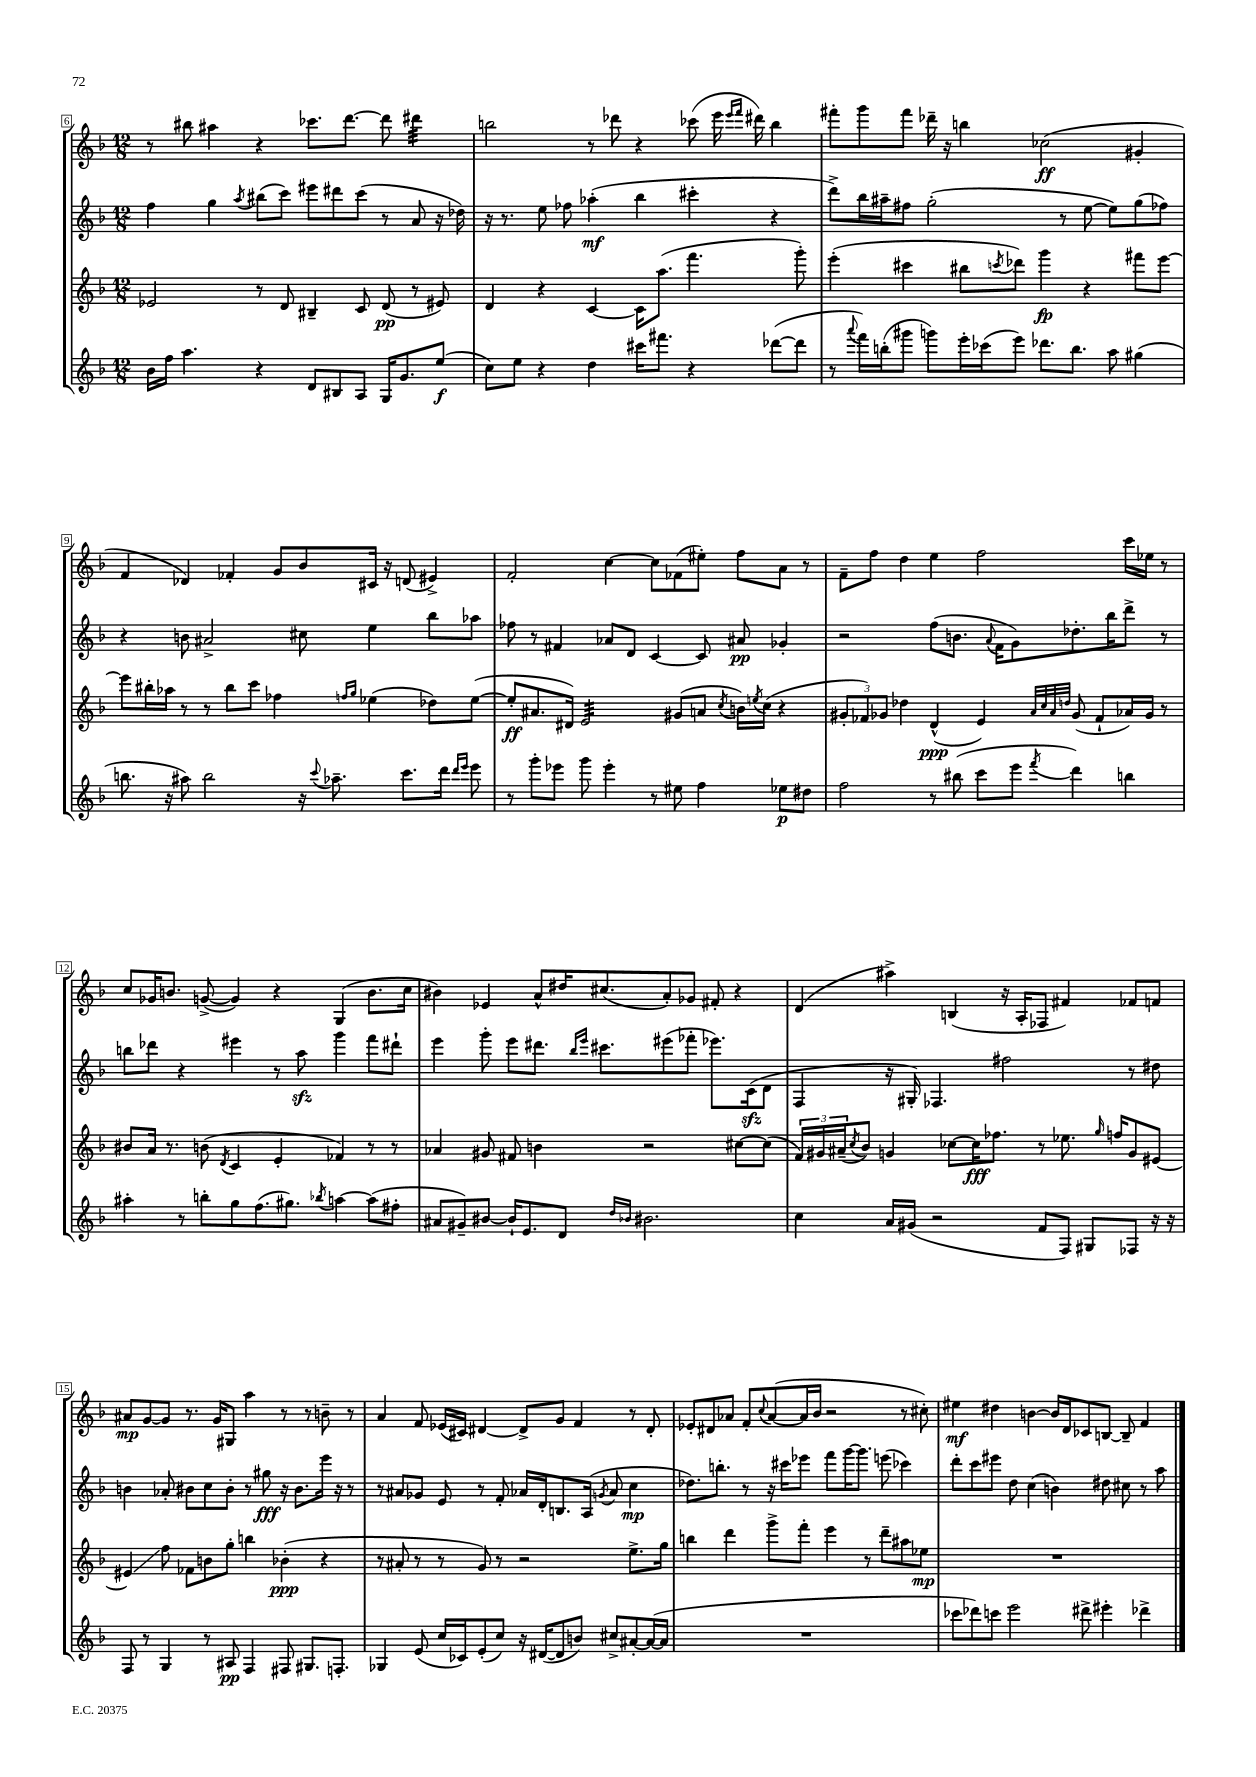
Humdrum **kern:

**kern	**kern	**kern	**kern
*staff4	*staff3	*staff2	*staff1
*clefG2	*clefG2	*clefG2	*clefG2
*k[b-]	*k[b-]	*k[b-]	*k[b-]
*M12/8	*M12/8	*M12/8	*M12/8
16b-	2e-	4ff	8r
16ff	.	.	.
4.aa	.	.	8bb#
.	.	4gg	4aa#
.	.	8qaa	.
4r	8r	(8bb#	4r
.	8d	8ccc)	.
8d	4B#~	8eee#	8.ccc-
8B#	.	8ddd#	.
.	.	.	[8.ddd
8A	8c	(8ccc	.
16G	(8d	8r	8ddd]
8.g	.	.	.
.	8r	8a	4ddd#
(8ee	8e#)	16r	.
.	.	16dd-)	.
=	=	=	=
8cc)	4d	16r	2bb
.	.	8.r	.
8ee	.	.	.
4r	4r	8ee	.
.	.	8ff-	.
4dd	[4c	(4aa-'	8r
.	.	.	8ddd-
16ccc#	16c]	4bb-	4r
8.fff#	(8.aa	.	.
4r	4.fff	4ccc#'	(8ccc-
.	.	.	16eee
.	.	.	16qqeee
.	.	.	16qqfff
.	.	.	16ddd#)
([8ddd-	.	4r	4bb
8ddd-]	8ggg')	.	.
=	=	=	=
8r	(4eee'	8ddd^)	8fff#'
8qqaaa	.	.	.
16fff)	.	16bb-	8ggg
(16bb'	.	16aa#~	.
8ggg#	4ccc#	8ff#	8fff#
8ggg)	.	(2gg'	16ddd-~
.	.	.	16r
16eee'	8bb#	.	4bb
(16ccc-	.	.	.
.	8qccc	.	.
8eee)	8ddd-)	.	.
8.ddd-	4ggg	.	(2cc-
.	.	8r	.
8.bb	.	.	.
.	4r	[8ee	.
8aa	.	8ee])	.
(4gg#	8fff#	(8gg	4g#'
.	[8eee	8ff-)	.
=	=	=	=
8.bb	8eee]	4r	4f
.	16bb#'	.	.
16r	16aa-	.	.
8aa#)	8r	8b	4d-)
2bb	8r	2a#^	.
.	8bb#	.	4f-'
.	8ccc	.	.
.	4ff-	.	8g
16r	.	8cc#	8b-
8qqccc	.	.	.
8.aa-~	.	.	.
.	16qqff	.	.
.	16qqgg	.	.
.	(4ee-	4ee	16c#
.	.	.	16r
8.ccc	.	.	(8d
.	8dd-)	8bb-	4e#^)
16ddd	.	.	.
16qqddd	.	.	.
16qqeee	.	.	.
8eee	([8ee-	8aa-	.
=	=	=	=
8r	8ee-']	8ff-	2f'
8ggg'	8.a#	8r	.
8eee-	.	4f#	.
.	16d#)	.	.
8ggg	2e	.	.
4eee-'	.	8a-	[4cc
.	.	8d	.
8r	.	[4c	8cc]
8ee#	(8g#	.	(8f-
4ff	8a	8c]	8ee#')
.	8qcc	.	.
.	16b)	8a#	8ff
.	8qee	.	.
.	(16cc	.	.
8ee-	4r	4g-'	8a
8dd#	.	.	8r
=	=	=	=
2ff	12g#'	2r	8f~
.	12f-)	.	.
.	.	.	8ff
.	12g-	.	.
.	4dd-	.	4dd
8r	(4d^^	(8ff	4ee
(8bb#	.	8.b	.
8ccc	4e)	.	2ff
.	.	8qqa	.
.	.	16f	.
8eee	.	8g)	.
.	32qqa	.	.
.	32qqcc	.	.
.	32qqa	.	.
8qfff	32qqdd	.	.
4ddd)	(8g-	8.dd-'	.
.	8f-`	.	.
.	.	16bb-	.
4bb	16a-)	8ddd^	16ccc
.	16g-	.	16ee-
.	8r	8r	8r
=	=	=	=
4aa#'	8b#	8bb	8cc
.	16a	8ddd-	16g-
.	8.r	.	8.b
8r	.	4r	.
8bb'	(8b	.	([8g^
.	8qd	.	.
8gg	4c	4eee#	4g])
(8.ff	.	.	.
.	4e'	8r	4r
8.gg#)	.	.	.
.	.	8aa	.
8qbb-	.	.	.
[4aa	4f-)	4ggg	(4G
(8aa]	8r	8fff	8.b
8ff#'	8r	8ddd#`	.
.	.	.	16cc
=	=	=	=
8a#	4a-	4eee	4b#)
8g#~)	.	.	.
[8b#	8g#	8ggg'	4e-
16b#`]	8f#	8eee	.
8.e	.	.	.
.	4b	8.ddd#	8a^^
8d	.	.	16dd#
.	.	16qqbb-	.
.	.	16qqeee	.
.	.	8.ccc#	(8.cc#
16qqdd	.	.	.
16qqb-	.	.	.
2.b#	2r	.	.
.	.	(8eee#	8a')
.	.	8fff-'	8g-
.	.	8.eee-)	8f#'
.	[8cc#	.	4r
.	.	(16c	.
.	(8cc#]	8d	.
=	=	=	=
4cc	24f)	4F	(4d
.	24g#	.	.
.	(24a#~	.	.
.	8qcc	.	.
.	8b-)	.	.
16a	4g	16r	4aa#^)
(16g#	.	16G#')	.
2r	.	4.F-	.
.	[8cc-	.	(4B
.	16cc-]	.	.
.	8.ff-	.	.
.	.	2ff#	16r
.	.	.	16A'
8f	8r	.	8F-
8F)	8.ee-	.	4f#)
8G#	.	.	.
.	16qqgg	.	.
.	16ff	.	.
8F-	8g	8r	8f-
16r	[8e#	8dd#	8f
16r	.	.	.
=	=	=	=
8F	4e#]	4b	8a#
8r	.	.	[8g
4G	8ff	8a-'	8g]
.	8f-	8b#	8.r
8r	8b	8cc	.
.	.	.	16g
8A#	8gg'	8b#'	8G#
4F	4bb	8r	4aa
.	.	8gg#	.
8F#	(4b-'	16r	8r
.	.	8.b#	.
8.G#	.	.	8r
.	4r	16eee	8b~
8.F'	.	16r	.
.	.	8r	8r
=	=	=	=
4G-	8r	8r	4a
.	8a#'	8a#	.
(8e	8r	8g-	8f
16cc	8r	8e	(16e-
16c-)	.	.	16c#)
(8e'	8g)	8r	[4d#
8cc)	8r	8f'	.
16r	2r	16a-	8d#^]
([16d#	.	16d'	.
8d#]	.	8.B	8g
8b)	.	.	4f
.	.	(16A	.
.	.	8qg	.
8cc#^	.	8a-	.
[8a#'	8.ee^	4cc	8r
(16a#_	.	.	8d#'
16a#]	16gg	.	.
=	=	=	=
1.r	4bb	8.dd-)	8e-'
.	.	.	8d#
.	.	8.bb'	.
.	4ddd	.	8a-
.	.	8r	8f'
.	.	.	8qqcc
.	8ggg^	16r	([8a-
.	.	16ccc#	.
.	8fff'	8eee-	16a-]
.	.	.	16b-
.	4eee	8fff	2r
.	.	[16ggg	.
.	.	8.ggg]	.
.	8r	.	.
.	8ddd~	(8eee	.
.	8aa#	4ccc-)	8r
.	8ee-	.	8cc#')
=	=	=	=
8ccc-	1.r	8ddd'	4ee#
8ddd-)	.	8ccc	.
8ccc	.	8eee#	4dd#
2eee	.	8dd	.
.	.	(4cc	[4b
.	.	4b)	16b]
.	.	.	16d
8ddd#^	.	.	8c-
4eee#'	.	8dd#	[8B
.	.	8cc#	8B~]
4ddd-^	.	8r	4f
.	.	8aa	.
==	==	==	==
*-	*-	*-	*-
